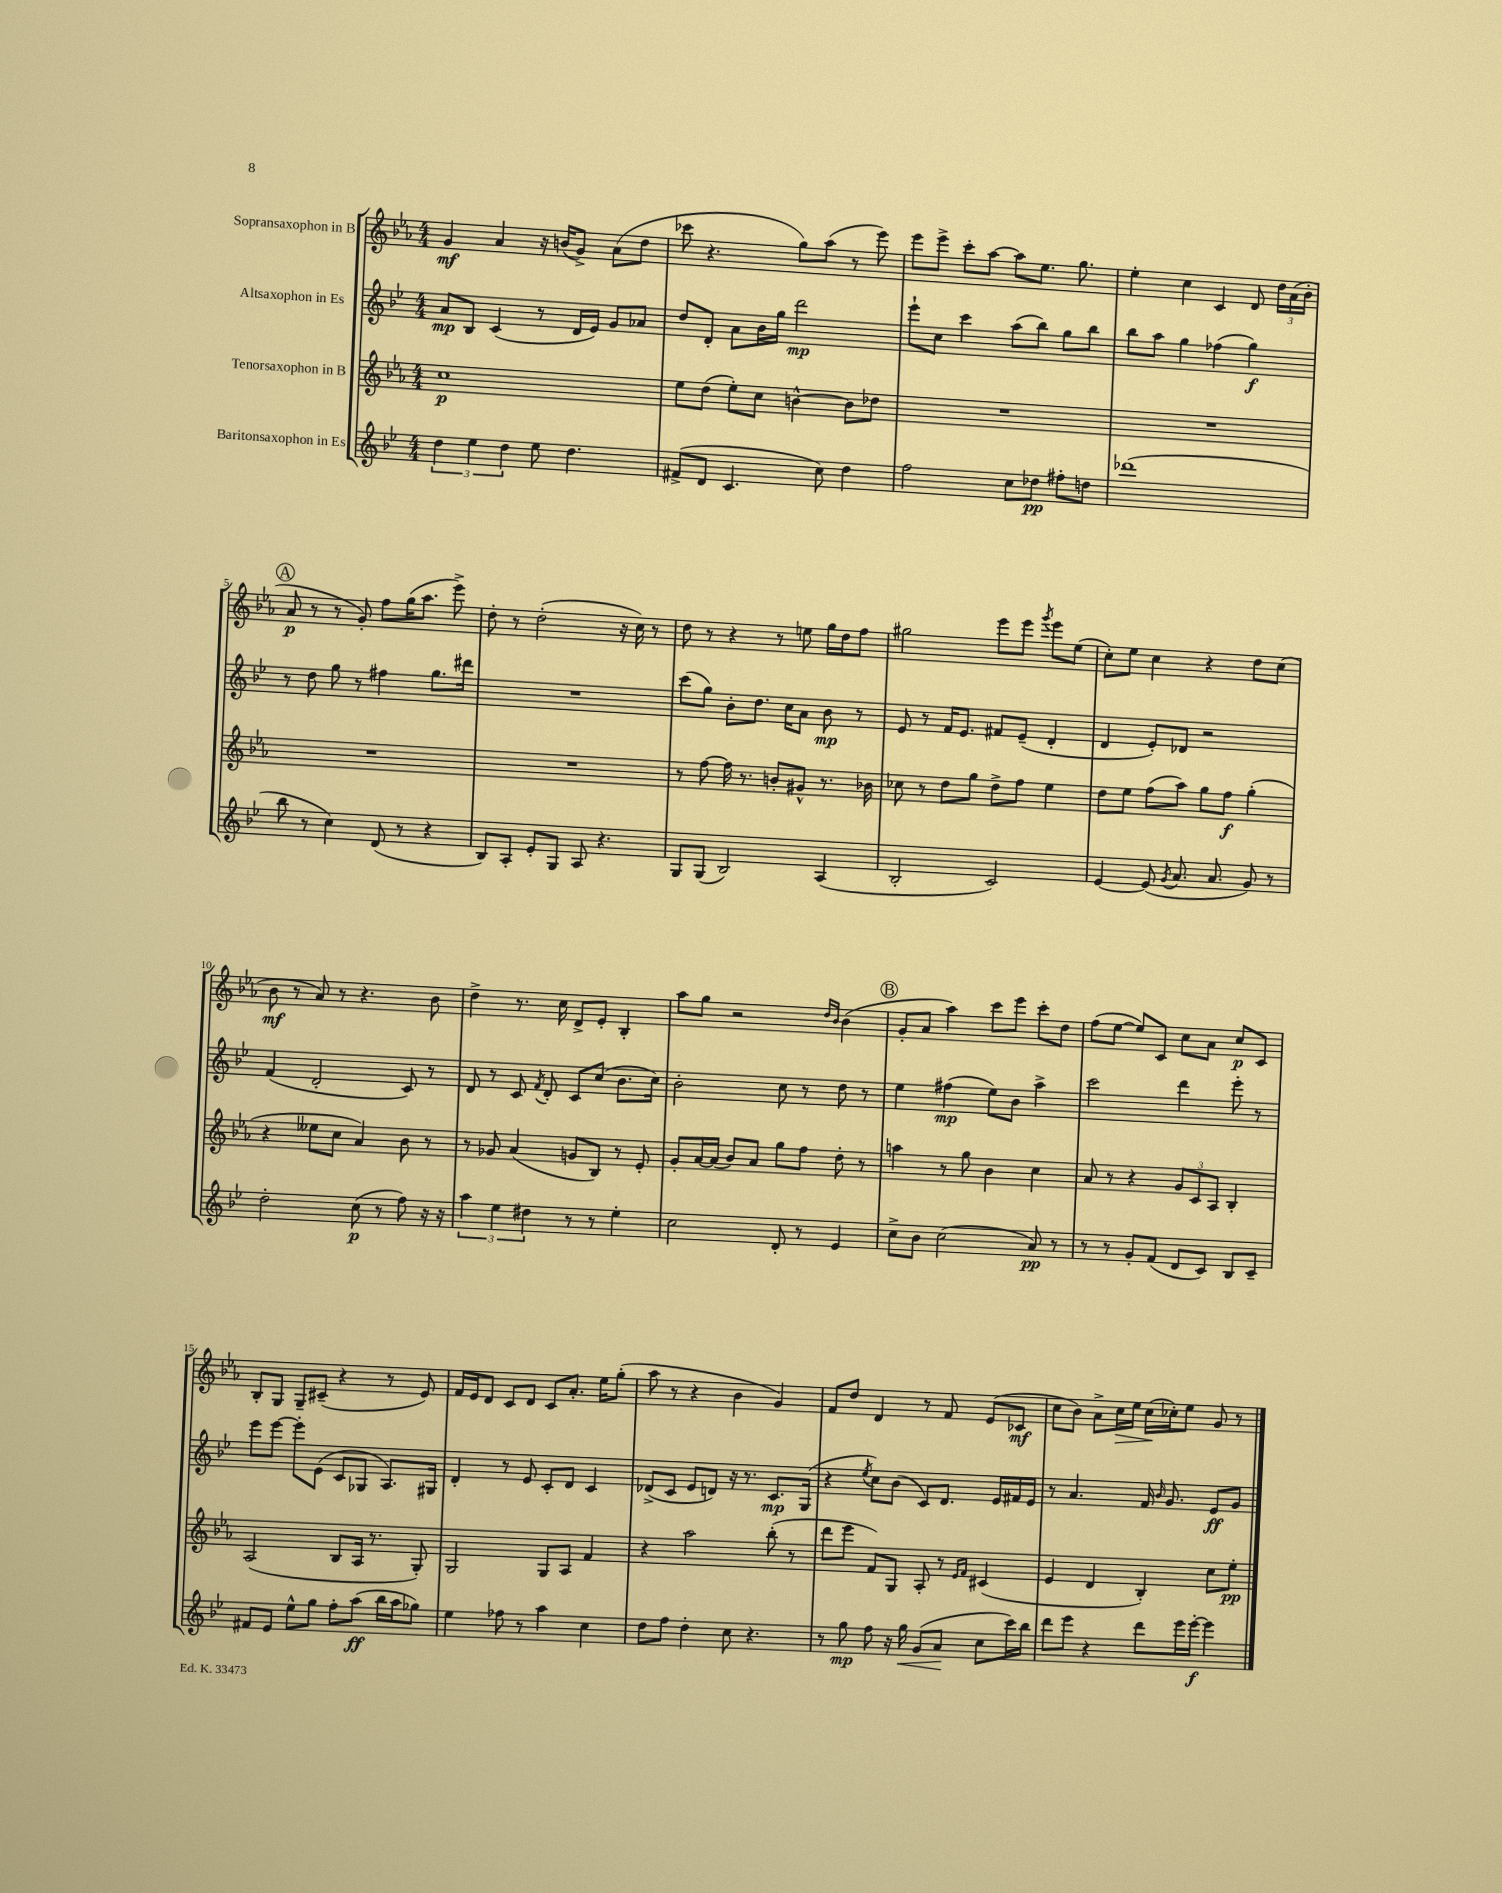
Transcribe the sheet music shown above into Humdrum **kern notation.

**kern	**kern	**kern	**kern
*staff4	*staff3	*staff2	*staff1
*clefG2	*clefG2	*clefG2	*clefG2
*k[b-e-]	*k[b-e-a-]	*k[b-e-]	*k[b-e-a-]
*M4/4	*M4/4	*M4/4	*M4/4
6dd	1cc	8a	4g
.	.	8B-	.
6ee-	.	.	.
.	.	(4c	4a-
6dd	.	.	.
8ee-	.	8r	16r
.	.	.	(16b
4.dd	.	16d	8g^)
.	.	16e-)	.
.	.	8g	(8a-
.	.	8a-	8dd
=	=	=	=
(8f#^	8ee-	8dd	8ccc-
8d	(8dd	8d'	4.r
4.c	8ee-')	8a	.
.	8cc	16b-	.
.	.	16gg	.
.	[4b^^	2ddd	8gg)
8cc)	.	.	(8aa-
4dd	8b]	.	8r
.	8dd-	.	8eee-)
=	=	=	=
2ff	1r	8eee-`	8eee-
.	.	8cc	8eee-^
.	.	4ccc	8ccc'
.	.	.	[8aa-
8cc	.	(8aa	8aa-]
8dd-	.	8bb-)	8.ee-
8ff#'	.	8gg	.
.	.	.	8.gg
8dd	.	8bb-	.
=	=	=	=
(1ddd-	1r	8bb-	4ee-'
.	.	8aa	.
.	.	4gg	4cc
.	.	(4ff-	4c
.	.	4gg)	8d
.	.	.	24dd
.	.	.	(24a-
.	.	.	24b-'
=	=	=	=
8bb-	1r	8r	8a-
8r	.	8dd	8r
4cc)	.	8gg	8r
.	.	8r	8g')
(8d	.	4ff#	8ff
8r	.	.	(16gg
.	.	.	8.aa-
4r	.	8.gg	.
.	.	.	8eee-^)
.	.	16ddd#	.
=	=	=	=
8B-)	1r	1r	8dd'
8A'	.	.	8r
8e-'	.	.	(2dd'
8G	.	.	.
8A	.	.	.
4.r	.	.	.
.	.	.	16r
.	.	.	16cc)
.	.	.	8r
=	=	=	=
8G	8r	(8ccc	8dd
(8G	[8ff	8gg)	8r
2B-)	16ff]	8b-'	4r
.	8.r	.	.
.	.	8.dd	.
.	8b'	.	8r
.	.	16cc	.
.	8g#^^	8a	8ee
(4A	8.r	8b-	16gg
.	.	.	16dd
.	.	8r	8ff
.	16b-	.	.
=	=	=	=
2B-'	8cc-	8e-	2gg#
.	8r	8r	.
.	8dd	16f	.
.	.	8.e-	.
.	8gg	.	.
2c)	8dd^	8f#	8eee-
.	8ff	(8e-~	8eee-
.	.	.	8qggg
.	4ee-	4d'	8eee-
.	.	.	(8ee-
=	=	=	=
[4e-	8dd	4d	8cc')
.	8ee-	.	8ee-
(8e-]	(8ff	8e-')	4cc
8qg	.	.	.
8.a	8aa-)	8d-	.
.	8gg	2r	4r
8.a	.	.	.
.	8ff	.	.
8g)	(4gg'	.	8dd
8r	.	.	(8cc
=	=	=	=
2dd'	4r	(4f	8b-
.	.	.	8r
.	8ee--	2d'	8a-)
.	8cc	.	8r
(8cc	4a-)	.	4.r
8r	.	.	.
8ff)	8b-	8c)	.
16r	8r	8r	8b-
16r	.	.	.
=	=	=	=
6aa	8r	8d	4dd^
.	8g-	8r	.
6ee-	.	.	.
.	(4a-	8c	8.r
6dd#	.	.	.
.	.	8qf	.
.	.	8d'	.
.	.	.	16cc
8r	8g	8c	8d^
8r	8B-)	(8cc	8e-'
4ee-'	8r	8.b-	4B-'
.	8e-'	.	.
.	.	16cc)	.
=	=	=	=
2cc	8g'	2b-'	8aa-
.	[16a-	.	8gg
.	(16a-]	.	.
.	8b-)	.	2r
.	8a-	.	.
8d'	8gg	8cc	.
8r	8ff	8r	.
.	.	.	16qqdd
.	.	.	16qqb-
4e-	8dd'	8dd	(4b-
.	8r	8r	.
=	=	=	=
8cc^	4aa	4ee-	8g'
8b-	.	.	8a-
(2cc	8r	(4ff#	4aa-)
.	8gg	.	.
.	4b-	8ee-)	8ccc
.	.	8b-	8eee-
8a)	4cc	4aa^	8ccc'
8r	.	.	8dd
=	=	=	=
8r	8a-	2ccc	(8ff
8r	8r	.	[8ee-
8g'	4r	.	8ee-])
(8f	.	.	8c
8d	12g	4ddd	8cc
.	12c	.	.
8c)	.	.	8a-
.	12A-	.	.
8B-	4B-'	8eee-'	8cc
8c~	.	8r	8c
=	=	=	=
8f#	(2A-	8eee-	8B-'
8e-	.	[8eee-	8G
8ee-^^	.	8eee-']	8G~
8gg	.	(8e-	(8c#~
8ff'	8B-	8c	4r
(8aa	16A-	8G-	.
.	8.r	.	.
16bb-	.	8.A)	8r
16aa	.	.	.
8gg-)	8G')	.	8e-)
.	.	16G#	.
=	=	=	=
4ee-	2G	4d'	16f
.	.	.	16e-
.	.	.	8d
8ff-	.	8r	8c
8r	.	8e-	8d
4aa	8G	8c'	8c
.	8A-	8d	8.a-'
4cc	4f	4c	.
.	.	.	16ee-
.	.	.	(8gg'
=	=	=	=
8dd	4r	(8d-^	8aa-
8ff	.	8c	8r
4dd'	2aa-	8e-	4r
.	.	8d)	.
8cc	.	16r	4b-
.	.	8.r	.
4.r	.	.	.
.	(8bb-'	8.c	4g)
.	8r	.	.
.	.	(16G	.
=	=	=	=
8r	8ddd	4r	8f
8gg	8eee-	.	8dd
.	.	8qee-	.
8ff	8f)	8cc)	4d
16r	8G	(8b-	.
16gg	.	.	.
(8g	8A-'	8c)	8r
8a	8r	8.d	8f
.	16qqe-	.	.
.	16qqf	.	.
8cc	(4c#	.	(8e-
.	.	16e-	.
16ccc)	.	16f#	8c-
16bb-	.	16e-	.
=	=	=	=
8ddd	4e-	8r	8cc
8eee-	.	4.a	8b-)
4r	4d	.	8a-^
.	.	.	16cc
.	.	.	16ee-
8ddd	4B-')	16f	(16cc
.	.	16qqb-	.
.	.	8.g	16cc-')
16eee-	.	.	8ee-
[16eee-'	.	.	.
4eee-]	8cc	8e-	8g
.	8ee-'	8g	8r
==	==	==	==
*-	*-	*-	*-
